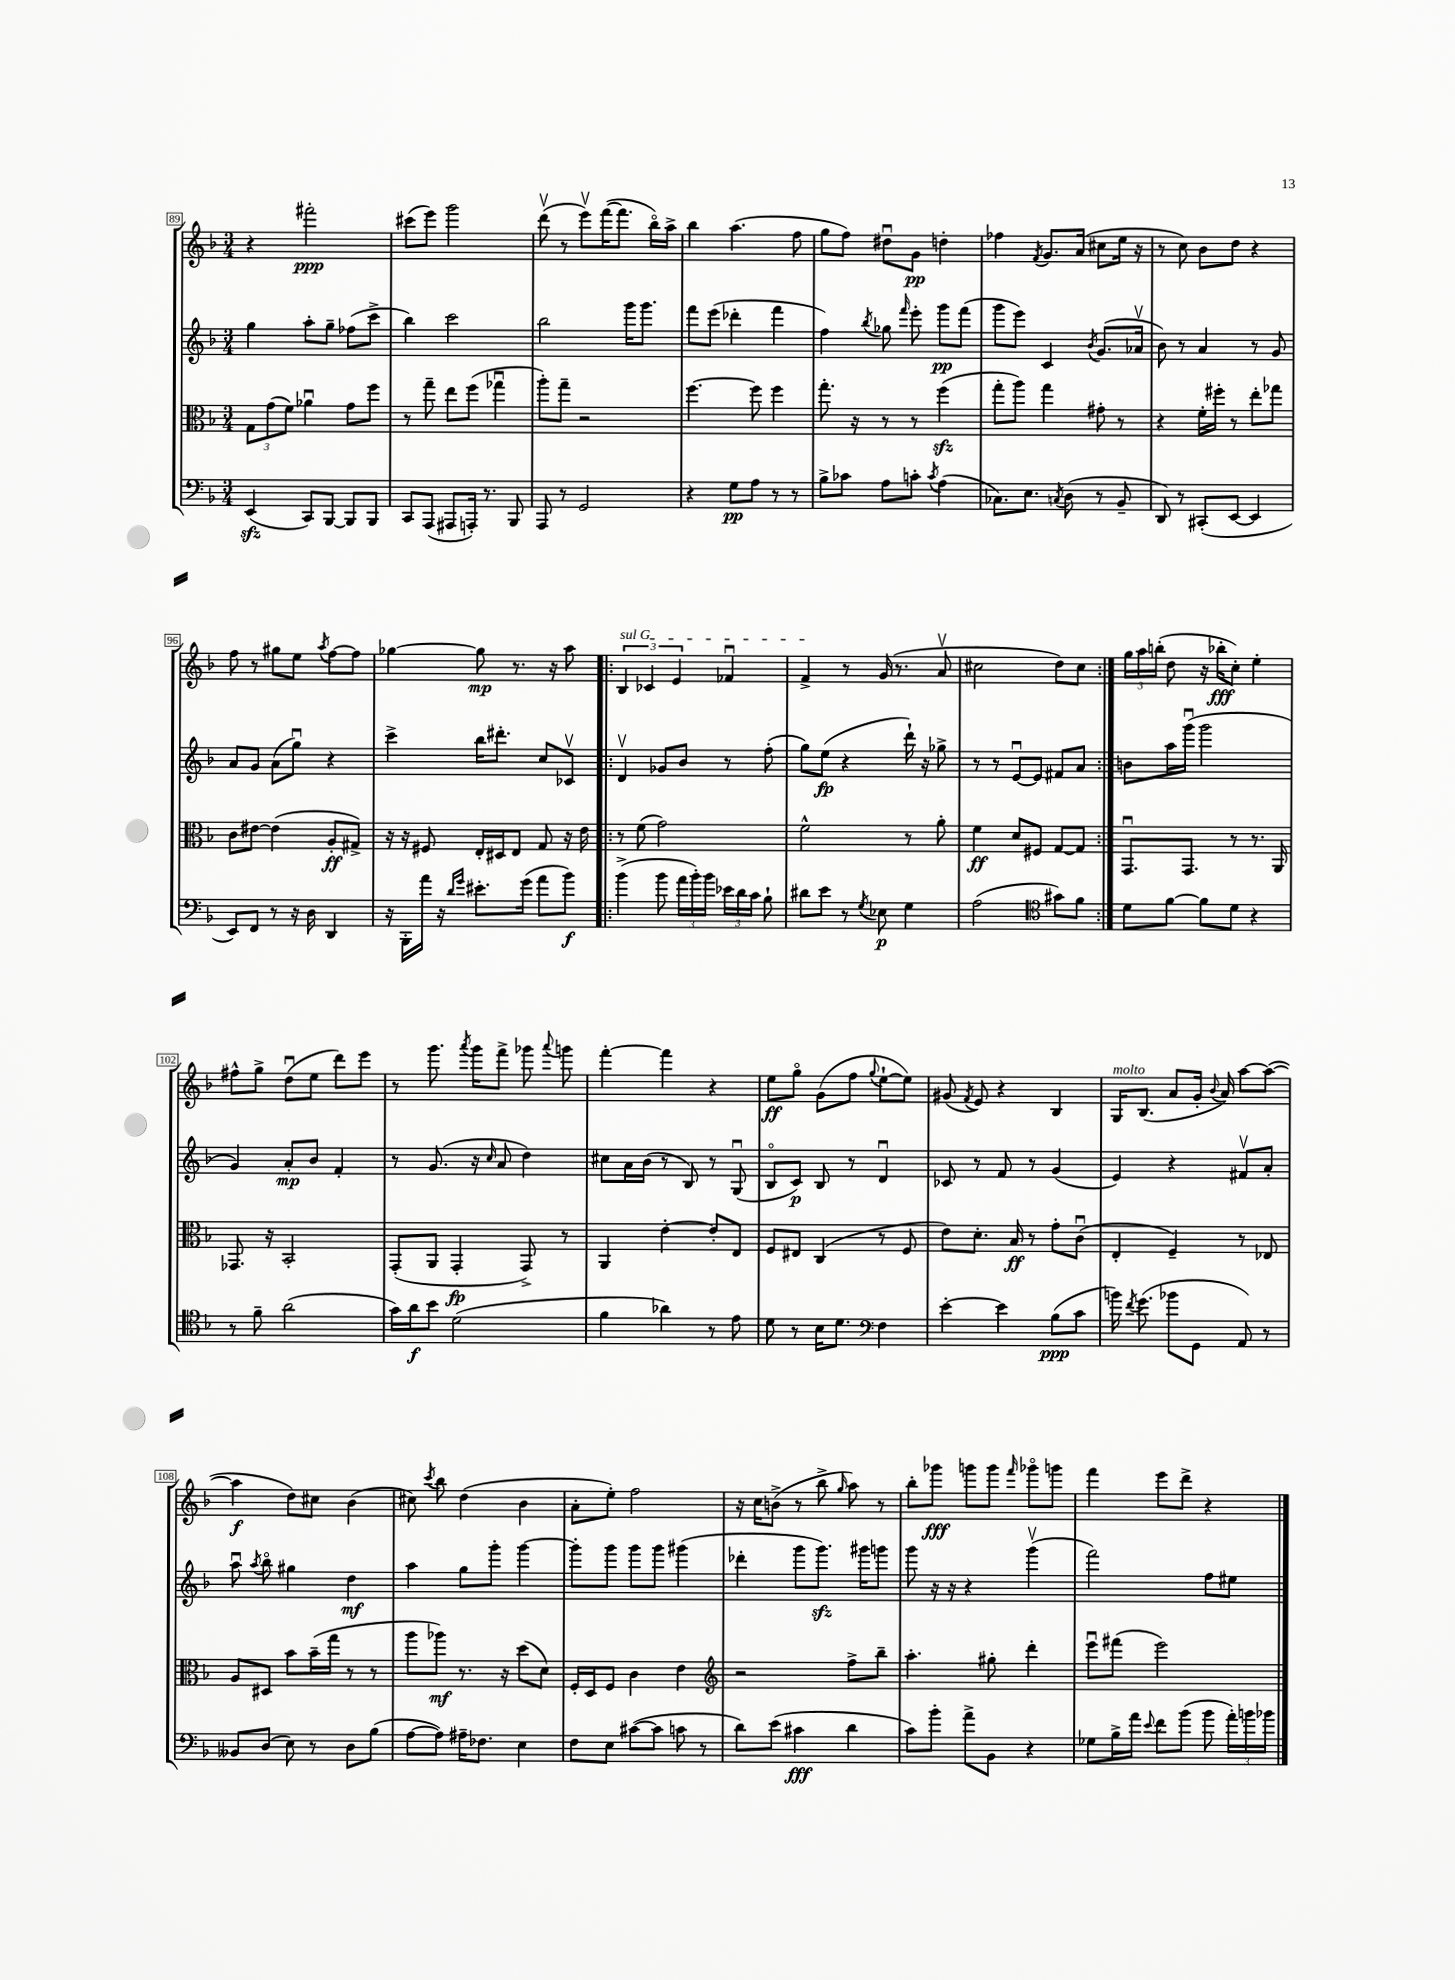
<<
\new StaffGroup <<
\new Staff = "s0" {
    \clef treble \key f \major \numericTimeSignature \time 3/4
    \autoBeamOff r4 fis'''2-.\ppp |
    cis'''8[( e'''8]) g'''2 |
    d'''8\upbow( r8 e'''8[\upbow) f'''16~( f'''8.] bes''16[\flageolet) a''16]-> |
    bes''4 a''4.( f''8 |
    g''8[ f''8]) dis''8[\downbow g'8]\pp d''4-. |
    fes''4 \acciaccatura { f'8 } g'8.[ a'16]( cis''8[ e''16] r16 |
    r8 c''8) bes'8[ d''8] r4 |
    f''8 r8 gis''8[ e''8] \acciaccatura { a''8 } f''8[~ f''8] |
    ges''4~ ges''8\mp r8. r16 a''8 |
    \repeat volta 2 { \tuplet 3/2 { \once \override TextSpanner.bound-details.left.text = \markup { \italic "sul G" } bes4\startTextSpan ces'4 e'4 } fes'4\downbow |
    f'4->\stopTextSpan r8 g'16( r8. a'8\upbow |
    cis''2 d''8[) cis''8] | }
    \tuplet 3/2 { g''16[ a''16 b''16]-.( } d''8 r16 bes''16[-.\fff c''8]-.) e''4-. |
    fis''8[-^ g''8]-> d''8[\downbow( e''8] d'''8[) e'''8] |
    r8 g'''8. \acciaccatura { a'''8 } g'''16[ f'''8]-> ges'''8 \appoggiatura { a'''8 } g'''8 |
    f'''4~-. f'''4 r4 |
    e''8[\ff g''8]\flageolet g'8[( f''8] \appoggiatura { g''8 } e''8[~-! e''8]) |
    gis'8( \acciaccatura { f'8 } e'8) r4 bes4 |
    g16[^\markup { \italic "molto" } bes8.]( a'8[ g'16]-. \appoggiatura { bes'8 } a'16) a''8[~ a''8]~( |
    a''4\f d''8[) cis''8] bes'4( |
    cis''8) \acciaccatura { c'''8 } bes''8 d''4( bes'4 |
    a'8[-. e''8]-.) f''2 |
    r16 c''16[ b'8]->( r8 bes''8-> \grace { g''16 } a''8) r8 |
    bes''8[-. ges'''8]\fff g'''8[ g'''8] \grace { f'''16 } ges'''8[\flageolet g'''8] |
    f'''4 e'''8[ d'''8]-> r4 \bar "|." |
}
\new Staff = "s1" {
    \clef treble \key f \major \numericTimeSignature \time 3/4
    \autoBeamOff g''4 a''8[-. g''8]-- fes''8[( c'''8]-> |
    bes''4) c'''2 |
    bes''2 g'''16[ g'''8.] |
    f'''8[ e'''8]( des'''4-. f'''4 |
    f''4) \acciaccatura { bes''8 } ges''8 \grace { f'''16 } e'''8-. g'''8[\pp f'''8]( |
    g'''8[ e'''8]) c'4 \acciaccatura { bes'8 } g'8.[( aes'16]\upbow |
    bes'8) r8 a'4 r8 g'8 |
    a'8[ g'8] a'8[( g''8]\downbow) r4 |
    c'''4-> bes''16[ dis'''8.]-. c''8[ ces'8]\upbow |
    \repeat volta 2 { d'4\upbow ges'8[ bes'8] r8 f''8-.( |
    g''8[) e''8]\fp( r4 d'''16-!) r16 ges''8-> |
    r8 r8 e'8[~\downbow e'8] fis'8[ a'8] | }
    b'8[ a''16 g'''16]\downbow( g'''2 |
    g'4) a'8[-.\mp bes'8] f'4-. |
    r8 g'8.( r16 \grace { c''16 } a'8 d''4) |
    cis''8[ a'16 bes'16]( r8 bes8) r8 g8\downbow( |
    bes8[\flageolet c'8]\p) bes8 r8 d'4\downbow |
    ces'8 r8 f'8 r8 g'4( |
    e'4) r4 fis'8[\upbow a'8]-. |
    a''8\downbow \acciaccatura { a''8 } bes''8\flageolet gis''4 d''4\mf |
    a''4 g''8[ g'''8]-. g'''4~ |
    g'''8[-. g'''8] g'''8[ g'''8] gis'''4( |
    des'''4-. g'''8[ g'''8.]\sfz) gis'''16[ g'''8] |
    g'''8 r16 r16 r4 g'''4\upbow( |
    f'''2) f''8[ eis''8] \bar "|." |
}
\new Staff = "s2" {
    \clef alto \key f \major \numericTimeSignature \time 3/4
    \autoBeamOff \tuplet 3/2 { g8[ g'8( f'8]) } aes'4\downbow g'8[ f''8] |
    r8 g''8-- e''8[ f''8]( ges''4\downbow |
    a''8[-.) g''8]-- r2 |
    f''4.~ f''8 f''4 |
    g''8.-. r16 r8 r8 f''4\sfz( |
    g''8[-. a''8]) g''4 gis'8-. r8 |
    r4 f'16[-. fis''16]-. r8 e''8[-. ges''8] |
    c'8[ eis'8]~ eis'4( a8[-.\ff gis8]->) |
    r16 r16 fis8 e16[-. dis16 e8] g8 r16 e'16 |
    \repeat volta 2 { r8 f'8( g'2) |
    f'2-^ r8 a'8-. |
    f'4\ff d'8[ fis8] g8[~ g8] | }
    g,8.[\downbow g,8.] r8 r8. a,16 |
    ges,8. r16 bes,2-. |
    g,8[-.( a,8] g,4-.\fp g,8->) r8 |
    a,4 e'4~-. e'8[-. e8] |
    f8[ eis8] c4( r8 f8 |
    e'8[) d'8.]-. bes16\ff r8 g'8[-. c'8]\downbow( |
    e4-. f4--) r8 ees8 |
    a8[ dis8] bes'8[ bes'16--( g''16] r8 r8 |
    a''8[ aes''8]\mf) r8. r16 d''8[( d'8]) |
    f16[-. d16 f8] c'4 e'4 |
    \clef treble r2 f''8[-> bes''8]-- |
    a''4.-. gis''8-. d'''4-. |
    e'''8[\downbow fis'''8]( e'''2) \bar "|." |
}
\new Staff = "s3" {
    \clef bass \key f \major \numericTimeSignature \time 3/4
    \autoBeamOff e,4\sfz( c,8[) bes,,8]~ bes,,8[ bes,,8] |
    c,8[ a,,8]( ais,,8[ a,,16]-.) r8. bes,,8 |
    a,,8 r8 g,2 |
    r4 g8[\pp a8] r8 r8 |
    bes8[-> ces'8] a8[ c'8]-. \acciaccatura { c'8 } a4( |
    ces8.[) e8.] \acciaccatura { c8 } d8( r8 bes,8-- |
    d,8) r8 cis,8[-.( e,8]~ e,4 |
    e,8[) f,8] r8 r16 d16 d,4 |
    r16 bes,,16[-. a'16] r16 \grace { d'16[ g'16] } eis'8.[-. g'16]( a'8[ bes'8]\f) |
    \repeat volta 2 { bes'4->( bes'8 \tuplet 3/2 { a'16[ bes'16-.) bes'16] } \tuplet 3/2 { ees'16[ d'16 c'16] } bes8-! |
    dis'8[ e'8] r8 \acciaccatura { g8 } ees8\p g4 |
    a2( \clef tenor gis'8[) f'8] | }
    d'8[ f'8]~ f'8[ d'8] r4 |
    r8 f'8-- a'2( |
    g'16[) a'16\f bes'8] d'2( |
    f'4 aes'4) r8 e'8 |
    d'8 r8 bes16[ d'8.] \clef bass f4 |
    e'4~-. e'4 bes8[\ppp( c'8] |
    b'16) \acciaccatura { f'8 } g'8.( bes'8[ g,8] a,8) r8 |
    beses,8[ d8]( e8) r8 d8[ bes8]( |
    a8[~ a8]) ais16[-- fes8.] e4 |
    f8[ e8] cis'8[~( cis'8] c'8 r8 |
    d'8[) e'8]( cis'4\fff d'4 |
    c'8[) bes'8]-. a'8[-> bes,8] r4 |
    ges8[ bes16-> a'16] \appoggiatura { e'8 } f'8[ bes'8]( bes'8 \tuplet 3/2 { a'16[-.) b'16 bes'16] } \bar "|." |
}
>>
>>
\layout { \context { \Score currentBarNumber = #89 \override BarNumber.stencil = #(make-stencil-boxer 0.1 0.3 ly:text-interface::print) } }
